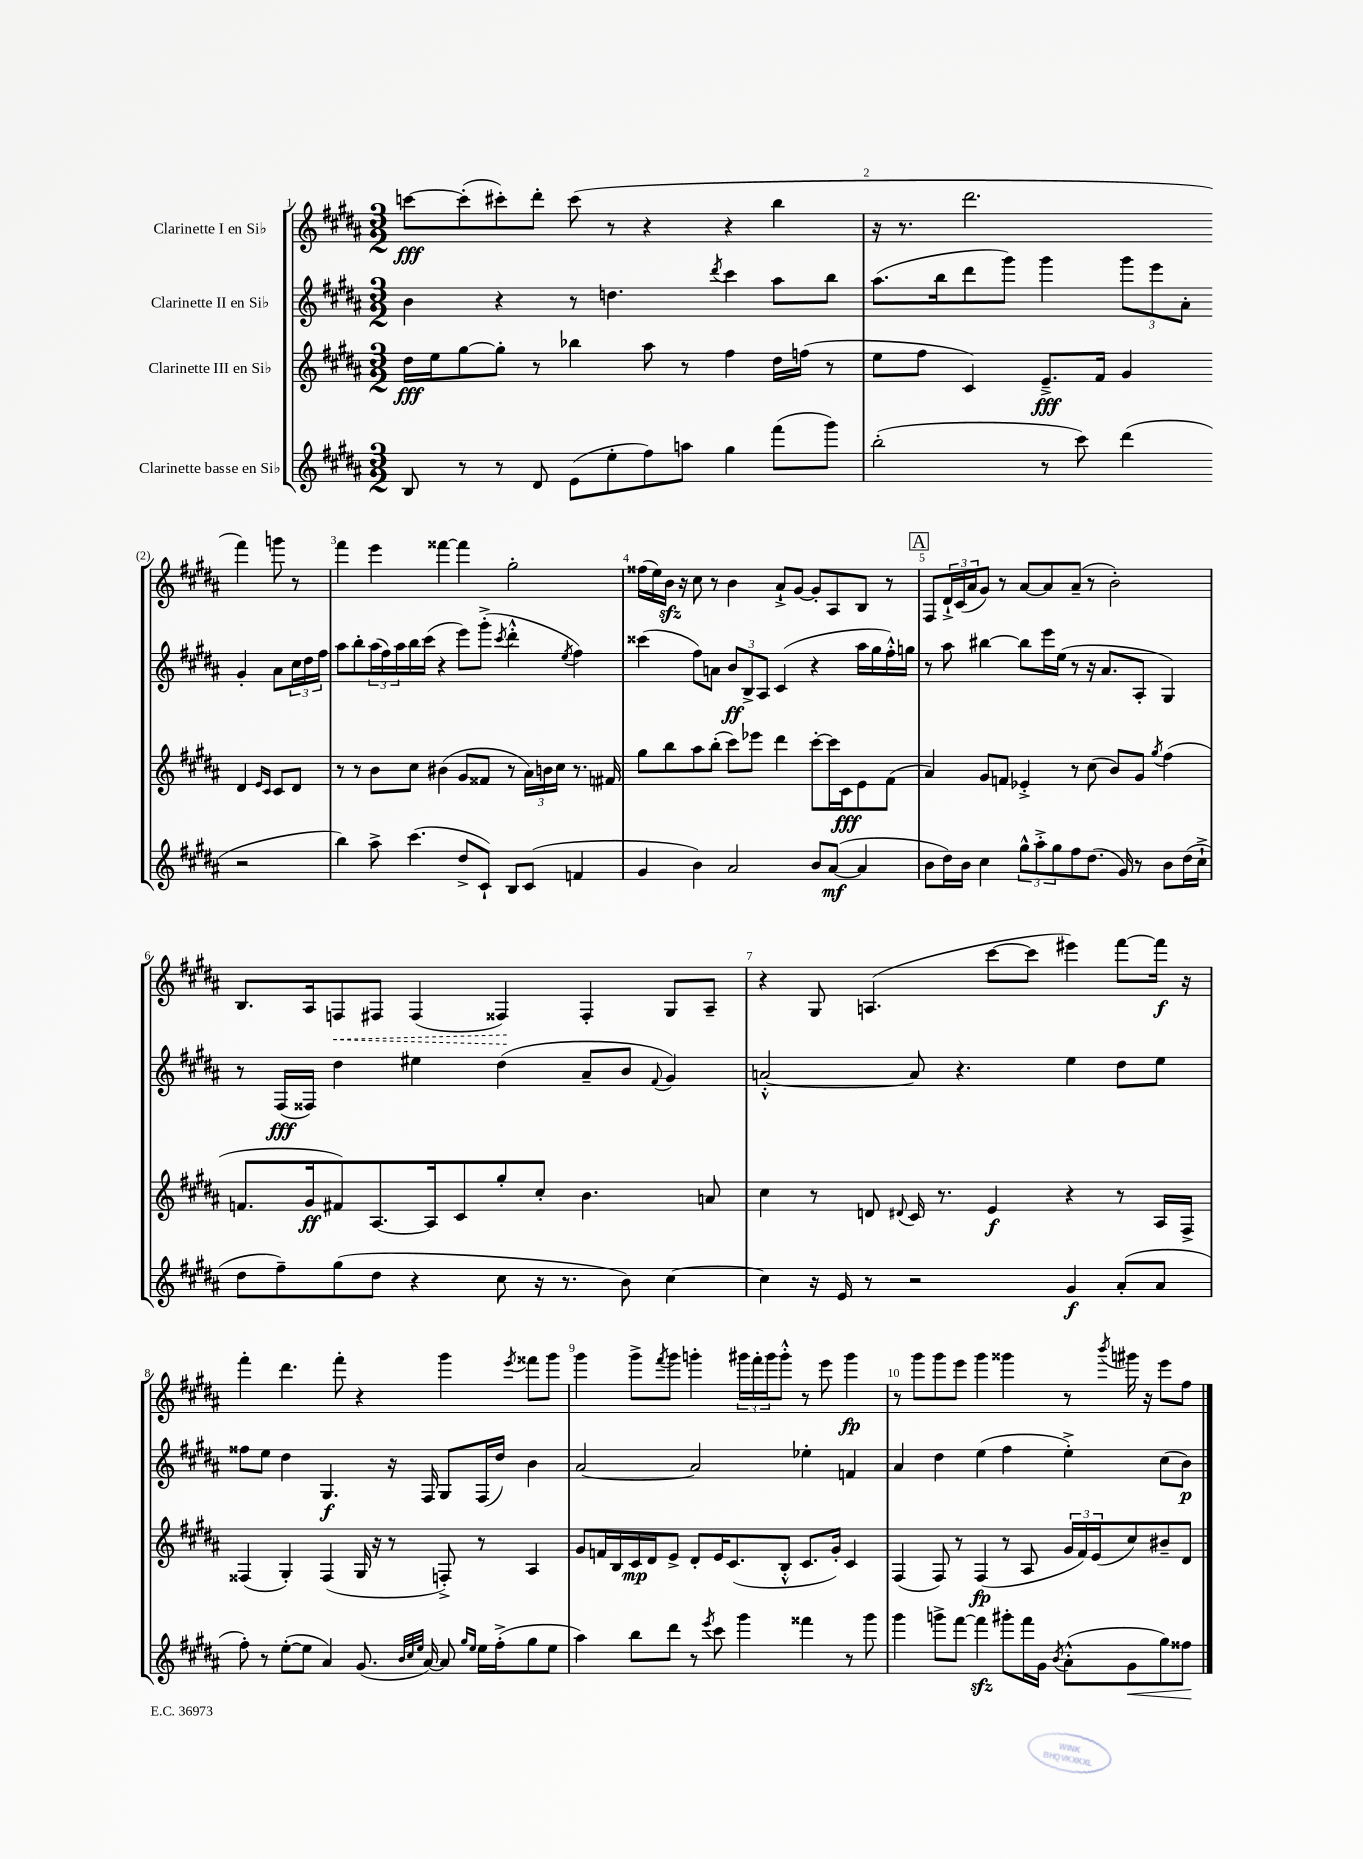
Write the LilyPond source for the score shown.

<<
\new StaffGroup <<
\new Staff = "s0" \with { instrumentName = "Clarinette I en Sib" } {
    \clef treble \key b \major \numericTimeSignature \time 3/2
    c'''8~\fff c'''8-.( cis'''8-.) dis'''8-. cis'''8( r8 r4 r4 b''4 |
    r16 r8. dis'''2. fis'''4) g'''8 r8 |
    fis'''4 e'''4 fisis'''4~ fisis'''4 gis''2-. |
    fisis''16( e''16) b'16\sfz r16 cis''8 r8 b'4 ais'8-!-> gis'8~ gis'8-. ais8 b8 r8 |
    \mark \markup { \box "A" } fis8 \tuplet 3/2 { dis'16-!-> cis'16( ais'16 } gis'8) r8 ais'8~ ais'8 ais'8--( r8 b'2-.) |
    b8. ais16 \once \override Hairpin.style = #'dashed-line f8\< fis8 fis4( fisis4\!) fisis4-. gis8 ais8-- |
    r4 gis8 a4.( cis'''8~ cis'''8 eis'''4) fis'''8~ fis'''16\f r16 |
    fis'''4-. dis'''4. fis'''8-. r4 gis'''4 \acciaccatura { e'''8 } fisis'''8 gis'''8 |
    gis'''4 gis'''8-> \acciaccatura { fis'''8 } gis'''8 g'''4-. \tuplet 3/2 { gis'''16 fis'''16-. gis'''16 } gis'''8-.-^ r8 e'''8 gis'''4\fp |
    r8 gis'''8 gis'''8 e'''8 gis'''4 gisis'''4 r8 \acciaccatura { b'''8 } gis'''16 r16 e'''8 fis''8 \bar "|." |
}
\new Staff = "s1" \with { instrumentName = "Clarinette II en Sib" } {
    \clef treble \key b \major \numericTimeSignature \time 3/2
    b'4 r4 r8 d''4. \acciaccatura { dis'''8 } cis'''4 ais''8 b''8 |
    ais''8.( b''16 dis'''8 gis'''8) gis'''4 \tuplet 3/2 { gis'''8 e'''8 ais'8-. } gis'4-. ais'8 \tuplet 3/2 { cis''16 dis''16 fis''16 } |
    ais''8 b''8-. \tuplet 3/2 { ais''16( fis''16) ais''16 } b''16 cis'''16( r4 e'''8) gis'''8-.->( \acciaccatura { cis'''8 } dis'''4-.-^ \acciaccatura { e''8 } fis''4) |
    cisis'''4( fis''8) a'8 \tuplet 3/2 { b'8\ff b8-> ais8 } cis'4( r4 ais''16 gis''16 fis''16-.-^) g''16 |
    \mark \markup { \box "A" } r8 ais''8 bis''4~ bis''8 e'''16 e''16( r8 r16 ais'8. ais8-. gis4) |
    r8 fis16\fff( fisis16) dis''4 eis''4 dis''4( ais'8-- b'8 \appoggiatura { fis'8 } gis'4) |
    a'2~-.-^ a'8 r4. e''4 dis''8 e''8 |
    fisis''8 e''8 dis''4 gis4.\f r16 fis16 gis8 fis16( dis''16) b'4 |
    ais'2~ ais'2 ees''4-. f'4 |
    ais'4 dis''4 e''4( fis''4 e''4-.->) cis''8( b'8\p) \bar "|." |
}
\new Staff = "s2" \with { instrumentName = "Clarinette III en Sib" } {
    \clef treble \key b \major \numericTimeSignature \time 3/2
    dis''16\fff e''16 gis''8~ gis''8-. r8 bes''4 ais''8 r8 fis''4 dis''16 f''16( r8 |
    e''8 fis''8 cis'4) e'8.--->\fff fis'16 gis'4 dis'4 \grace { e'16 cis'16 } cis'8 dis'8 |
    r8 r8 b'8 cis''8 bis'4( gis'8 fisis'8 r8 \tuplet 3/2 { ais'16) b'16 cis''16 } r8. fis'16 |
    gis''8 b''8 ais''8 b''8-.( cis'''8) ees'''8 dis'''4 cis'''8~-. cis'''16 cis'16\fff e'8 fis'8( |
    \mark \markup { \box "A" } ais'4) gis'8 f'8 ees'4-.-> r8 cis''8( b'8) gis'8 \acciaccatura { gis''8 } fis''4( |
    f'8. gis'16\ff fis'8) ais8.~ ais16 cis'8 gis''8-. cis''8-. b'4. a'8 |
    cis''4 r8 d'8 \appoggiatura { dis'8 } cis'16 r8. e'4\f r4 r8 ais16 fis16-> |
    fisis4( gis4-.) fisis4( gis16 r16 r8 f8-.->) r8 ais4 |
    gis'8 f'16 b16 cis'16\mp dis'16 e'8-> dis'8-. e'16 cis'8.( b8-.-^ cis'8. gis'16-.) cis'4 |
    fis4( fis8) r8 fis4\fp( r8 ais8 \tuplet 3/2 { gis'16 fis'16) e'16( } cis''8) bis'8-- dis'8 \bar "|." |
}
\new Staff = "s3" \with { instrumentName = "Clarinette basse en Sib" } {
    \clef treble \key b \major \numericTimeSignature \time 3/2
    b8 r8 r8 dis'8 e'8( e''8-. fis''8) a''8 gis''4 fis'''8( gis'''8) |
    b''2-.( r8 cis'''8) dis'''4( r2 |
    b''4) ais''8-> cis'''4.( dis''8-> cis'8-!) b8 cis'8( f'4 |
    gis'4 b'4) ais'2 b'8 ais'8~\mf( ais'4 |
    \mark \markup { \box "A" } b'8 dis''16) b'16 cis''4 \tuplet 3/2 { gis''8-^ ais''8-.-> gis''8 } fis''8 dis''8.( gis'16) r8 b'8 dis''16( cis''16-!-> |
    dis''8 fis''8--) gis''8( dis''8 r4 cis''8 r16 r8. b'8) cis''4~ |
    cis''4 r16 e'16 r8 r2 gis'4\f ais'8-.( ais'8 |
    fis''8-.) r8 e''8~-.( e''8 ais'4) gis'8.( \grace { b'32 cis''32 e''32 } ais'16~) ais'8 \grace { gis''16 e''16 } e''16 fis''16-.->( gis''8 e''8 |
    ais''4) b''8 dis'''8 r8 \acciaccatura { e'''8 } cis'''8 gis'''4 fisis'''4 r8 gis'''8 |
    gis'''4 g'''8-> fis'''8~ fis'''4\sfz gis'''8-. fis'''16 gis'16 \acciaccatura { b'8 } ais'8-.-^( gis'8\< gis''8) fisis''8\! \bar "|." |
}
>>
>>
\layout { \context { \Score \override BarNumber.break-visibility = ##(#f #t #t) barNumberVisibility = #all-bar-numbers-visible } }
